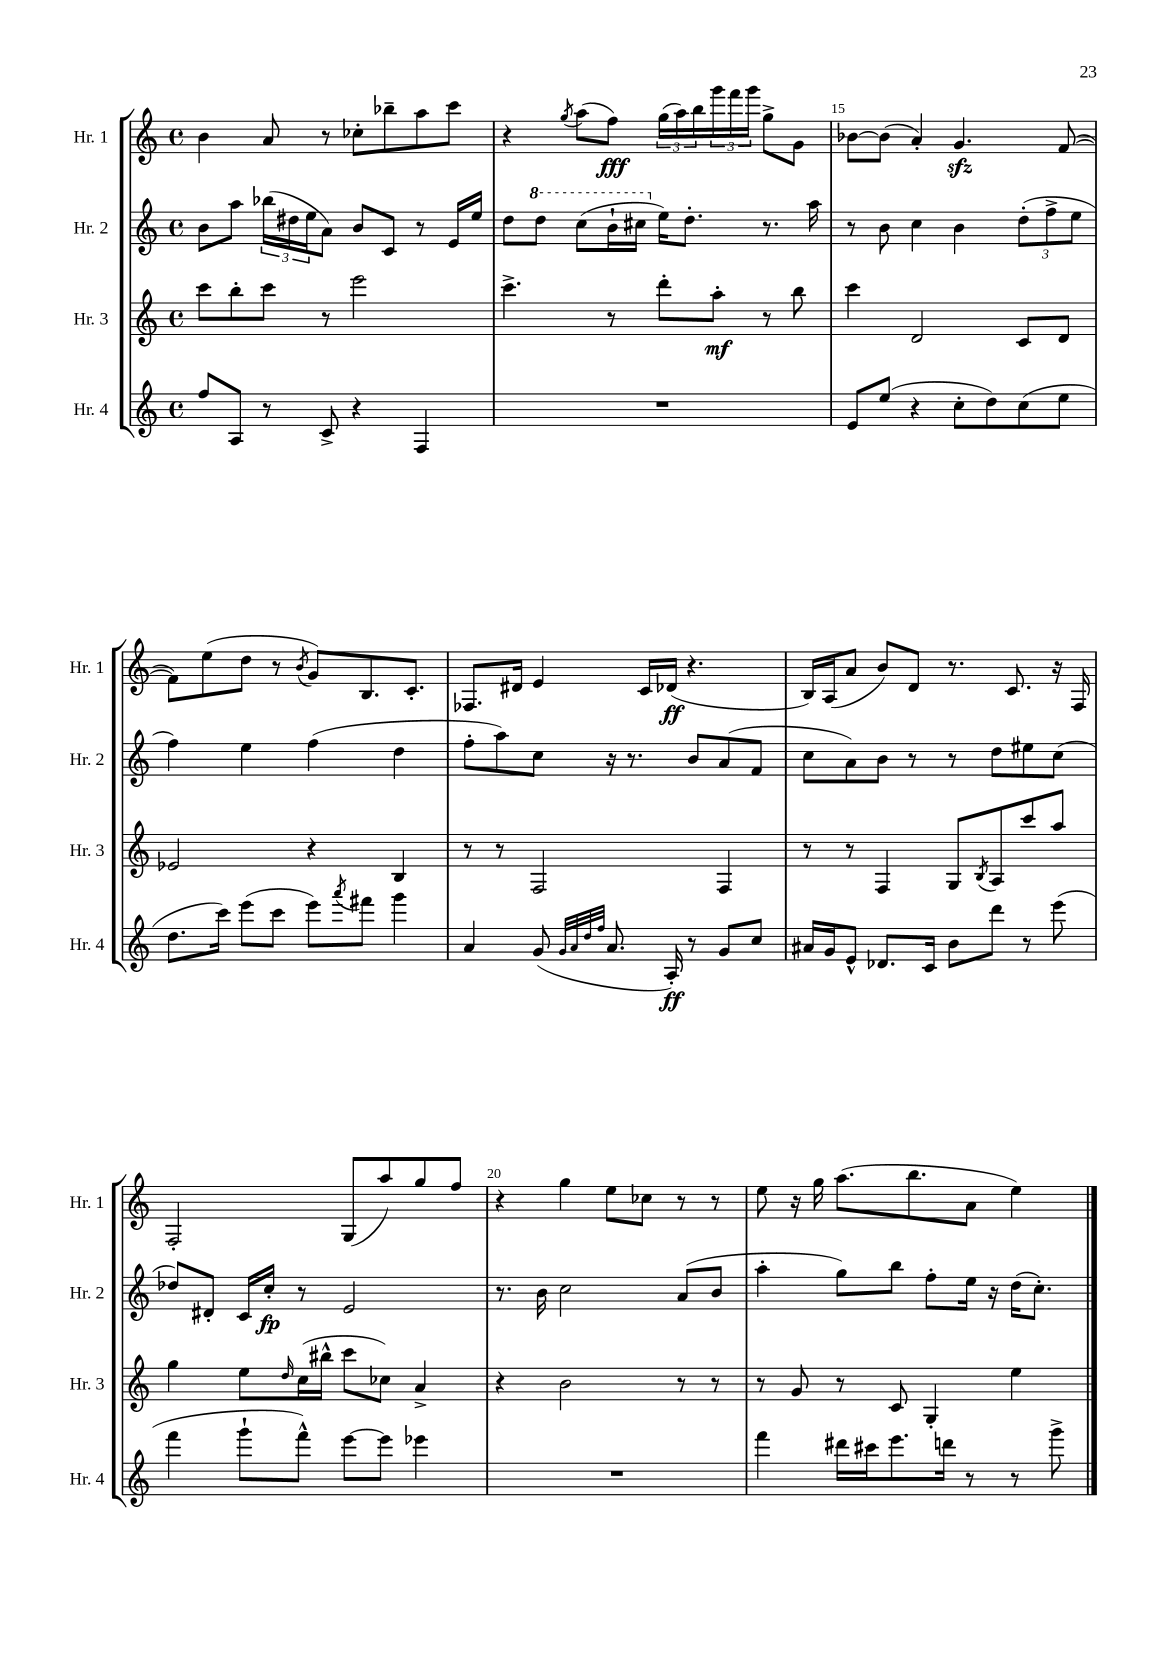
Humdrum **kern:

**kern	**dynam	**kern	**dynam	**kern	**dynam	**kern	**dynam
*part4	*part4	*part3	*part3	*part2	*part2	*part1	*part1
*staff4	*staff4	*staff3	*staff3	*staff2	*staff2	*staff1	*staff1
*I"Hr. 4	*	*I"Hr. 3	*	*I"Hr. 2	*	*I"Hr. 1	*
*I'Hr. 4	*	*I'Hr. 3	*	*I'Hr. 2	*	*I'Hr. 1	*
*clefG2	*	*clefG2	*	*clefG2	*	*clefG2	*
*k[]	*	*k[]	*	*k[]	*	*k[]	*
*M4/4	*	*M4/4	*	*M4/4	*	*M4/4	*
*met(c)	*	*met(c)	*	*met(c)	*	*met(c)	*
=13	=13	=13	=13	=13	=13	=13	=13
8ff/L	.	8ccc\L	.	8b\L	.	4b\	.
8A/J	.	8bb'\	.	8aa\J	.	.	.
8r	.	8ccc\J	.	(24bb-X\LL	.	8a/	.
.	.	.	.	24dd#X\	.	.	.
.	.	.	.	24ee\J	.	.	.
8c^/	.	8r	.	8a\J)	.	8r	.
4r	.	2eee\	.	8b/L	.	8cc-X'\L	.
.	.	.	.	8c/J	.	8bb-X~\	.
4F/	.	.	.	8r	.	8aa\	.
.	.	.	.	16e/LL	.	8ccc\J	.
.	.	.	.	16ee/JJ	.	.	.
=14	=14	=14	=14	=14	=14	=14	=14
1r	.	4.ccc^\	.	8dd\L	.	4r	.
*	*	*	*	*8va	*	*	*
.	.	.	.	8ddd\J	.	.	.
.	.	.	.	.	.	8qgg/	.
.	.	.	.	(8ccc\L	.	(8aa\L	.
.	.	8r	.	16bb`\L	.	8ff\J)	fff
.	.	.	.	16ccc#X\JJ	.	.	.
*	*	*	*	*X8va	*	*	*
.	.	8ddd'\L	.	16ee\KL)	.	(24gg\LL	.
.	.	.	.	.	.	24aa\)	.
.	.	.	.	8.dd'\J	.	.	.
.	.	.	.	.	.	24bb\	.
.	.	8aa'\J	mf	.	.	24ggg\	.
.	.	.	.	.	.	24fff\	.
.	.	.	.	.	.	24ggg\JJ	.
.	.	8r	.	8.r	.	8gg^\L	.
.	.	8bb\	.	.	.	8g\J	.
.	.	.	.	16aa\	.	.	.
=15	=15	=15	=15	=15	=15	=15	=15
8e/L	.	4ccc\	.	8r	.	[8b-X\L	.
(8ee/J	.	.	.	8b\	.	(8b-\J]	.
4r	.	2d/	.	4cc\	.	4a'/)	.
8cc'\L	.	.	.	4b\	.	4.gzz/	.
8dd\)	.	.	.	.	.	.	.
(8cc\	.	8c/L	.	(12dd'\L	.	.	.
.	.	.	.	12ff^\	.	.	.
8ee\J	.	8d/J	.	.	.	([8f/	.
.	.	.	.	12ee\J	.	.	.
!!LO:LB:g=z
=16	=16	=16	=16	=16	=16	=16	=16
8.dd\L	.	2e-X/	.	4ff\)	.	8f\L])	.
.	.	.	.	.	.	(8ee\	.
16ccc\Jk)	.	.	.	.	.	.	.
(8eee\L	.	.	.	4ee\	.	8dd\J	.
8ccc\J	.	.	.	.	.	8r	.
.	.	.	.	.	.	8qb/	.
8eee\L)	.	4r	.	(4ff\	.	8g/L)	.
8qaaa/	.	.	.	.	.	.	.
8fff#X\J	.	.	.	.	.	8.B/	.
4ggg\	.	4B/	.	4dd\	.	.	.
.	.	.	.	.	.	8.c'/J	.
=17	=17	=17	=17	=17	=17	=17	=17
4a/	.	8r	.	8ff'\L	.	8.F-X/L	.
.	.	8r	.	8aa\)	.	.	.
.	.	.	.	.	.	16d#X/Jk	.
(8g/	.	2F/	.	8cc\J	.	4e/	.
32qqg/LLL	.	.	.	.	.	.	.
32qqa/	.	.	.	.	.	.	.
32qqdd/	.	.	.	.	.	.	.
32qqff/JJJ	.	.	.	.	.	.	.
8.a/	.	.	.	16r	.	.	.
.	.	.	.	8.r	.	.	.
.	.	.	.	.	.	16c/LL	.
16A'/)	ff	.	.	.	.	(16d-X/JJ	ff
8r	.	.	.	8b/L	.	4.r	.
8g/L	.	4F/	.	(8a/	.	.	.
8cc/J	.	.	.	8f/J	.	.	.
=18	=18	=18	=18	=18	=18	=18	=18
16a#X/LL	.	8r	.	8cc\L	.	16B/LL)	.
16g/J	.	.	.	.	.	(16A/J	.
8e^^/J	.	8r	.	8a\)	.	8a/J	.
8.d-X/L	.	4F/	.	8b\J	.	8b/L)	.
.	.	.	.	8r	.	8d/J	.
16c/Jk	.	.	.	.	.	.	.
8b\L	.	8G/L	.	8r	.	8.r	.
.	.	8qB/	.	.	.	.	.
8ddd\J	.	8A/	.	8dd\L	.	.	.
.	.	.	.	.	.	8.c/	.
8r	.	8ccc/	.	8ee#X\	.	.	.
(8eee\	.	8aa/J	.	(8cc\J	.	16r	.
.	.	.	.	.	.	16F/	.
!!LO:LB:g=z
=19	=19	=19	=19	=19	=19	=19	=19
4fff\	.	4gg\	.	8dd-X/L)	.	2F'/	.
.	.	.	.	8d#X'/J	.	.	.
8ggg`\L	.	8ee\L	.	16c/LL	.	.	.
.	.	.	.	16cc'/JJ	fp	.	.
.	.	16qqdd/	.	.	.	.	.
8fff^^\J)	.	(16cc\L	.	8r	.	.	.
.	.	16bb#X^^\JJ	.	.	.	.	.
[8eee\L	.	8ccc\L	.	2e/	.	(8G/L	.
8eee\J]	.	8cc-X\J)	.	.	.	8aa/)	.
4eee-X\	.	4a^/	.	.	.	8gg/	.
.	.	.	.	.	.	8ff/J	.
=20	=20	=20	=20	=20	=20	=20	=20
1r	.	4r	.	8.r	.	4r	.
.	.	.	.	16b\	.	.	.
.	.	2b\	.	2cc\	.	4gg\	.
.	.	.	.	.	.	8ee\L	.
.	.	.	.	.	.	8cc-X\J	.
.	.	8r	.	(8a/L	.	8r	.
.	.	8r	.	8b/J	.	8r	.
=21	=21	=21	=21	=21	=21	=21	=21
4fff\	.	8r	.	4aa'\	.	8ee\	.
.	.	8g/	.	.	.	16r	.
.	.	.	.	.	.	16gg\	.
16ddd#X\LL	.	8r	.	8gg\L)	.	(8.aa\L	.
16ccc#X\J	.	.	.	.	.	.	.
8.eee\	.	8c/	.	8bb\J	.	.	.
.	.	.	.	.	.	8.bb\	.
.	.	4G'/	.	8ff'\L	.	.	.
16dddn\Jk	.	.	.	.	.	.	.
8r	.	.	.	16ee\Jk	.	8a\J	.
.	.	.	.	16r	.	.	.
8r	.	4ee\	.	(16dd\KL	.	4ee\)	.
.	.	.	.	8.cc'\J)	.	.	.
8ggg^\	.	.	.	.	.	.	.
==	==	==	==	==	==	==	==
*-	*-	*-	*-	*-	*-	*-	*-
